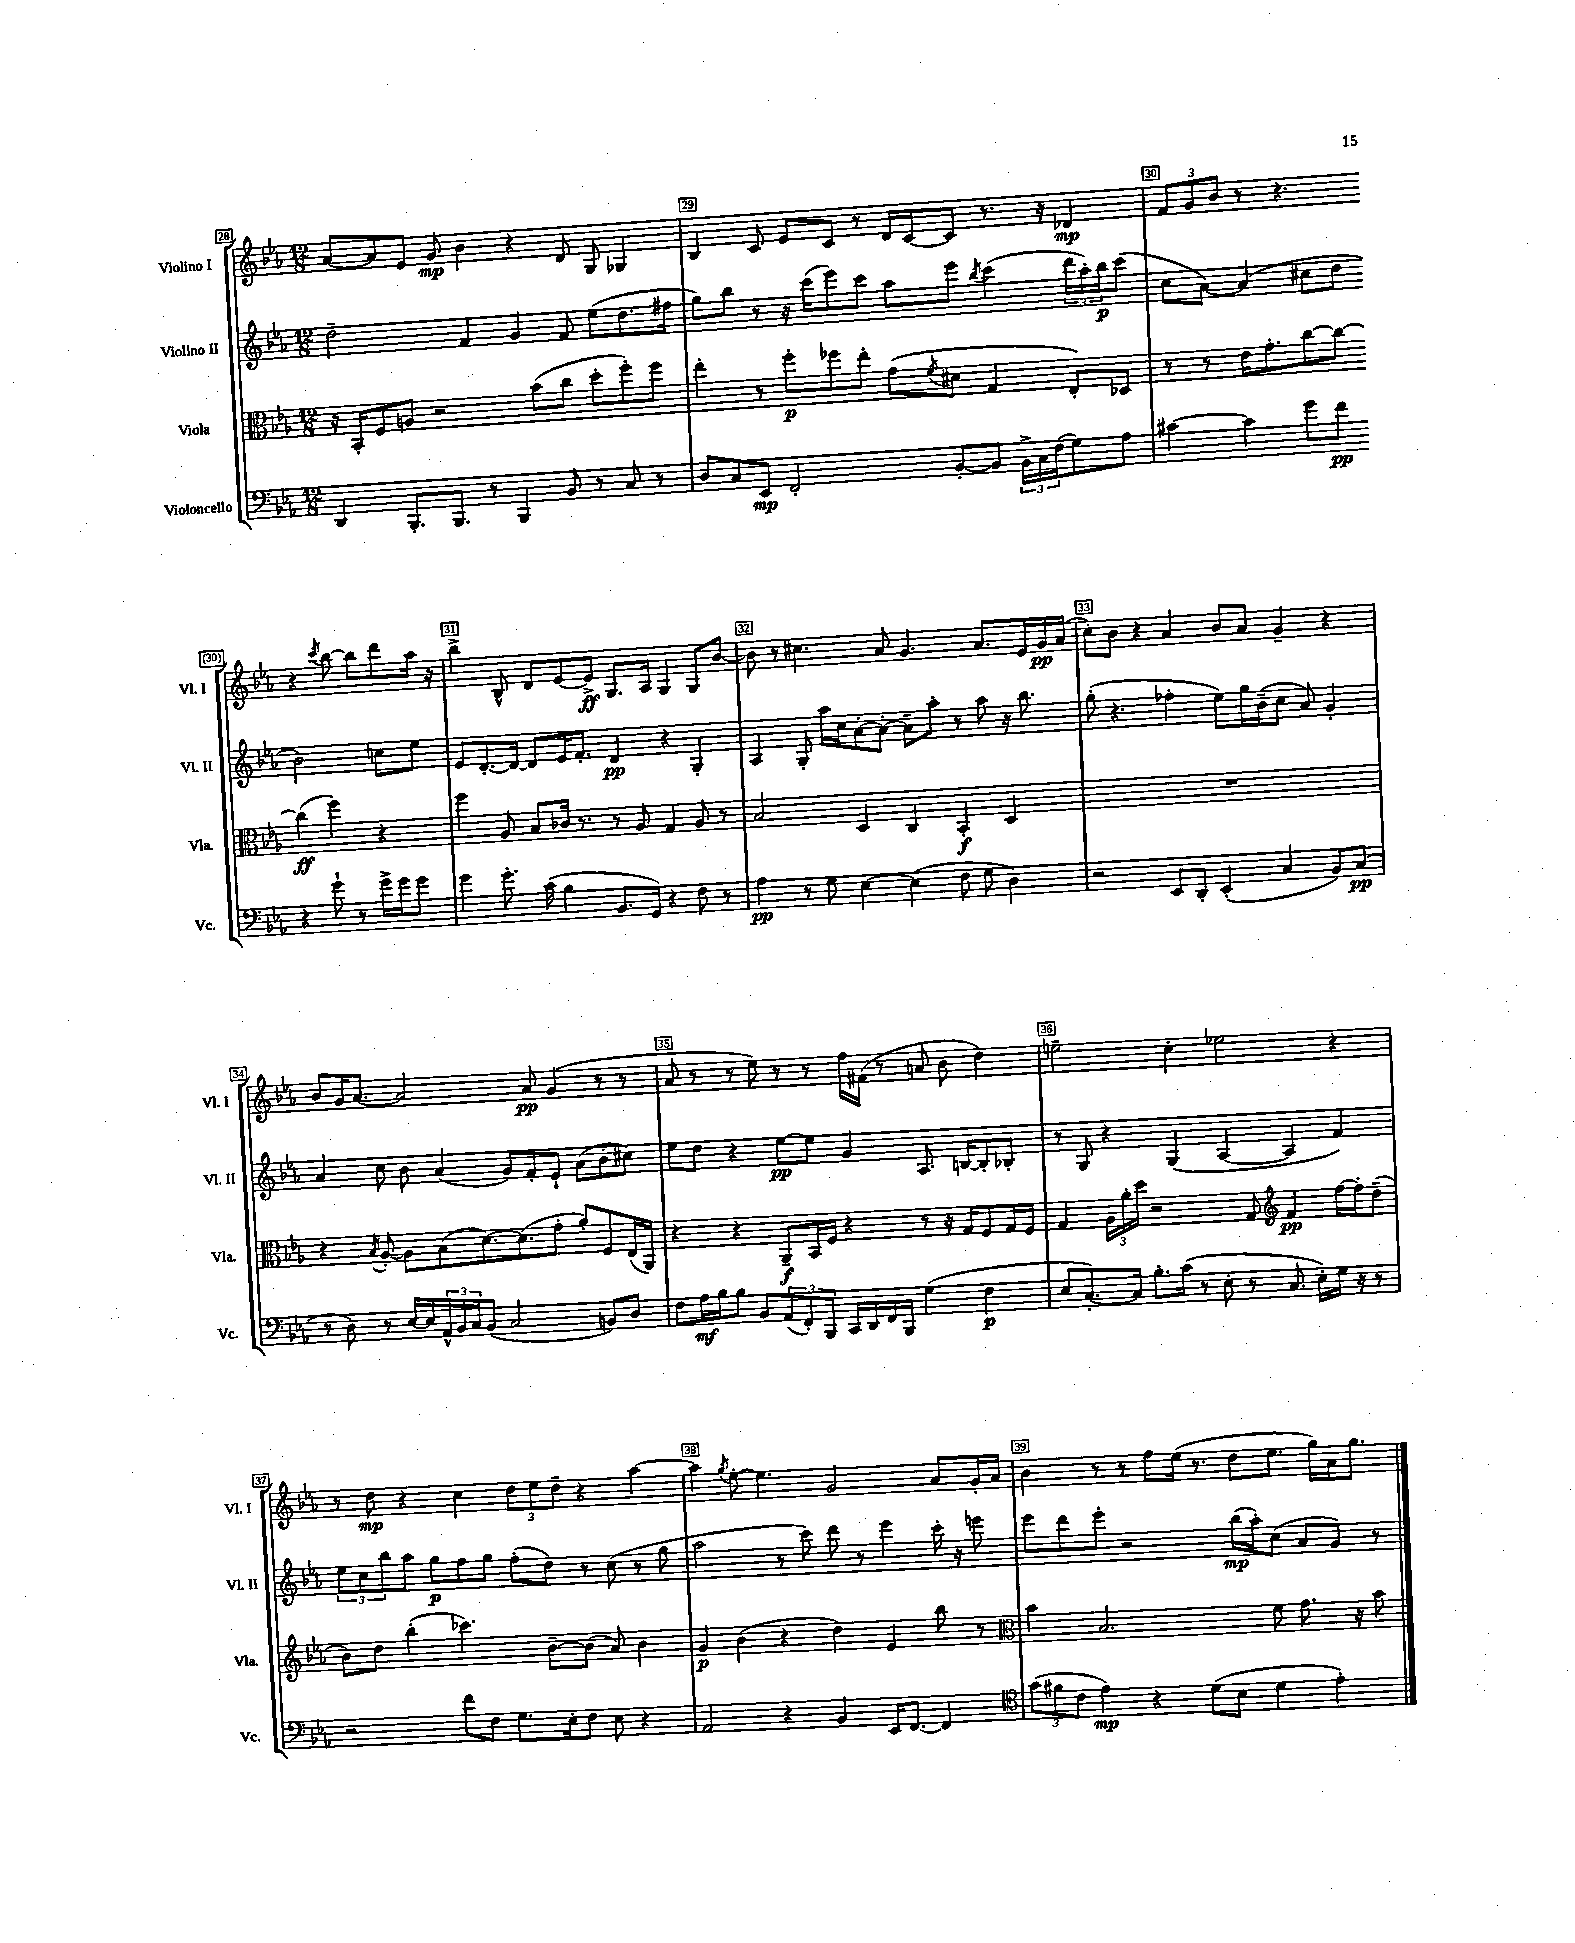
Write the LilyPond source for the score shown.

<<
\new StaffGroup <<
\new Staff = "s0" \with { instrumentName = "Violino I" shortInstrumentName = "Vl. I" } {
    \clef treble \key ees \major \numericTimeSignature \time 12/8
    aes'8~ aes'8 ees'8 g'8\mp bes'4 r4 d'8 g8 ges4 |
    bes4 c'8 ees'8 c'8 r8 d'16 c'16~ c'8 r8. r16 des'4\mp |
    \tuplet 3/2 { f'8 g'8 bes'8 } r8 r4. r4 \acciaccatura { c'''8 } bes''8~ bes''8 d'''8 aes''16 r16 |
    bes''4-> bes8-^ d'8 ees'8~ ees'8->\ff g8. aes16 g4 g8 bes'8~ |
    bes'8 r8 cis''4. aes'8 g'4. aes'8. ees'16 g'16\pp aes'16( |
    c''8-.) bes'8 r4 aes'4 bes'8 aes'8 g'4-- r4 |
    bes'8 g'16 aes'8.~ aes'2 aes'8\pp g'4( r8 r8 |
    aes'8 r8 r8 ees''8) r8 r8 f''16 fis'16( r8 a'8 bes'8 d''4) |
    e''2-- c''4-. ees''2 r4 |
    r8 d''8\mp r4 c''4 \tuplet 3/2 { d''8 ees''8 d''8-- } r4 aes''4~ |
    aes''4 \acciaccatura { g''8 } ees''8~-. ees''4. g'2 aes'8 g'16-. aes'16 |
    bes'4 r8 r8 f''8 ees''16( r8. d''8 ees''8. g''16) aes'16 g''8. \bar "|." |
}
\new Staff = "s1" \with { instrumentName = "Violino II" shortInstrumentName = "Vl. II" } {
    \clef treble \key ees \major \numericTimeSignature \time 12/8
    d''2-- f'4 g'4 f'8 ees''8( d''8. fis''16 |
    g''8) bes''8 r8 r16 c'''16( ees'''8) c'''8 aes''8 ees'''8 \acciaccatura { bes''8 } c'''4( \tuplet 3/2 { d'''16 aes''16-.) bes''16\p } c'''8( |
    c''8 aes'8~) aes'4( cis''8 d''8 bes'2) c''8 ees''8 |
    ees'8 d'8.~-. d'16~ d'8 ees'16 f'8.-. d'4\pp r4 g4-. |
    aes4 g8-. aes''16 c''16 aes'8~-. aes'8~-. aes'8-- aes''8-. r8 aes''8 r16 bes''8. |
    g''8-.( r4. fes''4-. ees''8) g''16 bes'16--( c''8 aes'8) g'4-. |
    aes'4 c''8 bes'8 aes'4( g'8) f'8-. ees'8-! aes'8( bes'8-. cis''8) |
    ees''8 d''8 r4 ees''8~\pp ees''8 g'4 aes8. b16~ b8-. bes8-. |
    r8 g8 r4 g4( aes4~ aes4 f'4) |
    \tuplet 3/2 { ees''8 c''8 bes''8 } aes''8 g''8\p f''8 g''8 f''8-.( d''8) r8 c''8( r8 g''8 |
    aes''2 r8 c'''8) d'''8 r8 ees'''4 c'''16-. r16 e'''8 |
    ees'''8 d'''8 ees'''8-. r2 bes''16\mp( aes''16-.) c''8( aes'8 g'8) r8 \bar "|." |
}
\new Staff = "s2" \with { instrumentName = "Viola" shortInstrumentName = "Vla." } {
    \clef alto \key ees \major \numericTimeSignature \time 12/8
    r16 bes,16-. f8 a8 r2 bes'8( c''8 d''8-. f''8-.) f''8 |
    ees''4-. r8 f''8-.\p fes''8 ees''8-. g'8( \acciaccatura { f'8 } dis'8 g4 ees8-.) des8 |
    r8 r8 ees'16 g'8.-. c''8~ c''8~ c''4\ff( f''4) r4 |
    f''4 aes8 bes8 ces'16 r8. r8 aes8 g4 aes8 r8 |
    bes2 d4 c4 bes,4-.\f d4 |
    R1. |
    r4 \acciaccatura { bes8 } aes8~-. aes8 bes8( d'8.~) d'8.( g'8-. aes'8-.) f8 ees16( aes,16) |
    r4 r4 aes,8--\f bes,16 f16 r4 r8 r16 g16 f8 g16 f16 |
    g4 \tuplet 3/2 { aes16 aes'16-. d''16 } r2 g8 \clef treble f'4\pp f''16~ f''16-. d''8--( |
    bes'8) d''8 bes''4-.( ces'''4.) bes'8~-- bes'8( aes'8) bes'4 |
    g'4\p bes'4( r4 d''4) ees'4 bes''8 r8 |
    \clef alto bes'4 bes2. f'8 g'8. r16 bes'8 \bar "|." |
}
\new Staff = "s3" \with { instrumentName = "Violoncello" shortInstrumentName = "Vc." } {
    \clef bass \key ees \major \numericTimeSignature \time 12/8
    d,4 bes,,8.-. bes,,8. r8 bes,,4 bes,8 r8 c8 r8 |
    d8 c8 ees,8\mp f,2-. bes,8~-. bes,8 \tuplet 3/2 { bes,16-> c16 f16( } g8) aes8 |
    cis'4~ cis'4 g'8 f'8\pp r4 g'8-! r8 g'16-> g'16 g'8 |
    g'4 g'8.-. c'16( bes4 bes,8. g,16) r4 f8 r8 |
    aes4\pp r8 g8 ees4~ ees4( f8 g8 d4) |
    r2 ees,8 d,8-. ees,4-.( c4 bes,8) c8\pp( |
    r8 d8) r8 ees16~ ees16 \tuplet 3/2 { aes,16-^ bes,16 c16 } bes,8( c2 b,8) d8 |
    f8 aes16\mf bes16 bes8 bes,8 \tuplet 3/2 { aes,8( f,8-.) bes,,8 } c,16 d,16 f,16 bes,,16 g4( f4\p |
    ees8 c8.~-.) c16 bes8.-. c'16( r8 ees8-. r8 c8. ees16-.) g16 r16 r8 |
    r2 f'8 f8 g8. ees16-. f8 ees8 r4 |
    aes,2 r4 bes,4 ees,16 f,8.~ f,4 |
    \clef tenor \tuplet 3/2 { g'8( fis'8 c'8 } ees'4\mp) r4 d'8( bes8 d'4 ees'4-.) \bar "|." |
}
>>
>>
\layout { \context { \Score currentBarNumber = #28 \override BarNumber.break-visibility = ##(#f #t #t) barNumberVisibility = #all-bar-numbers-visible \override BarNumber.stencil = #(make-stencil-boxer 0.1 0.3 ly:text-interface::print) } }
